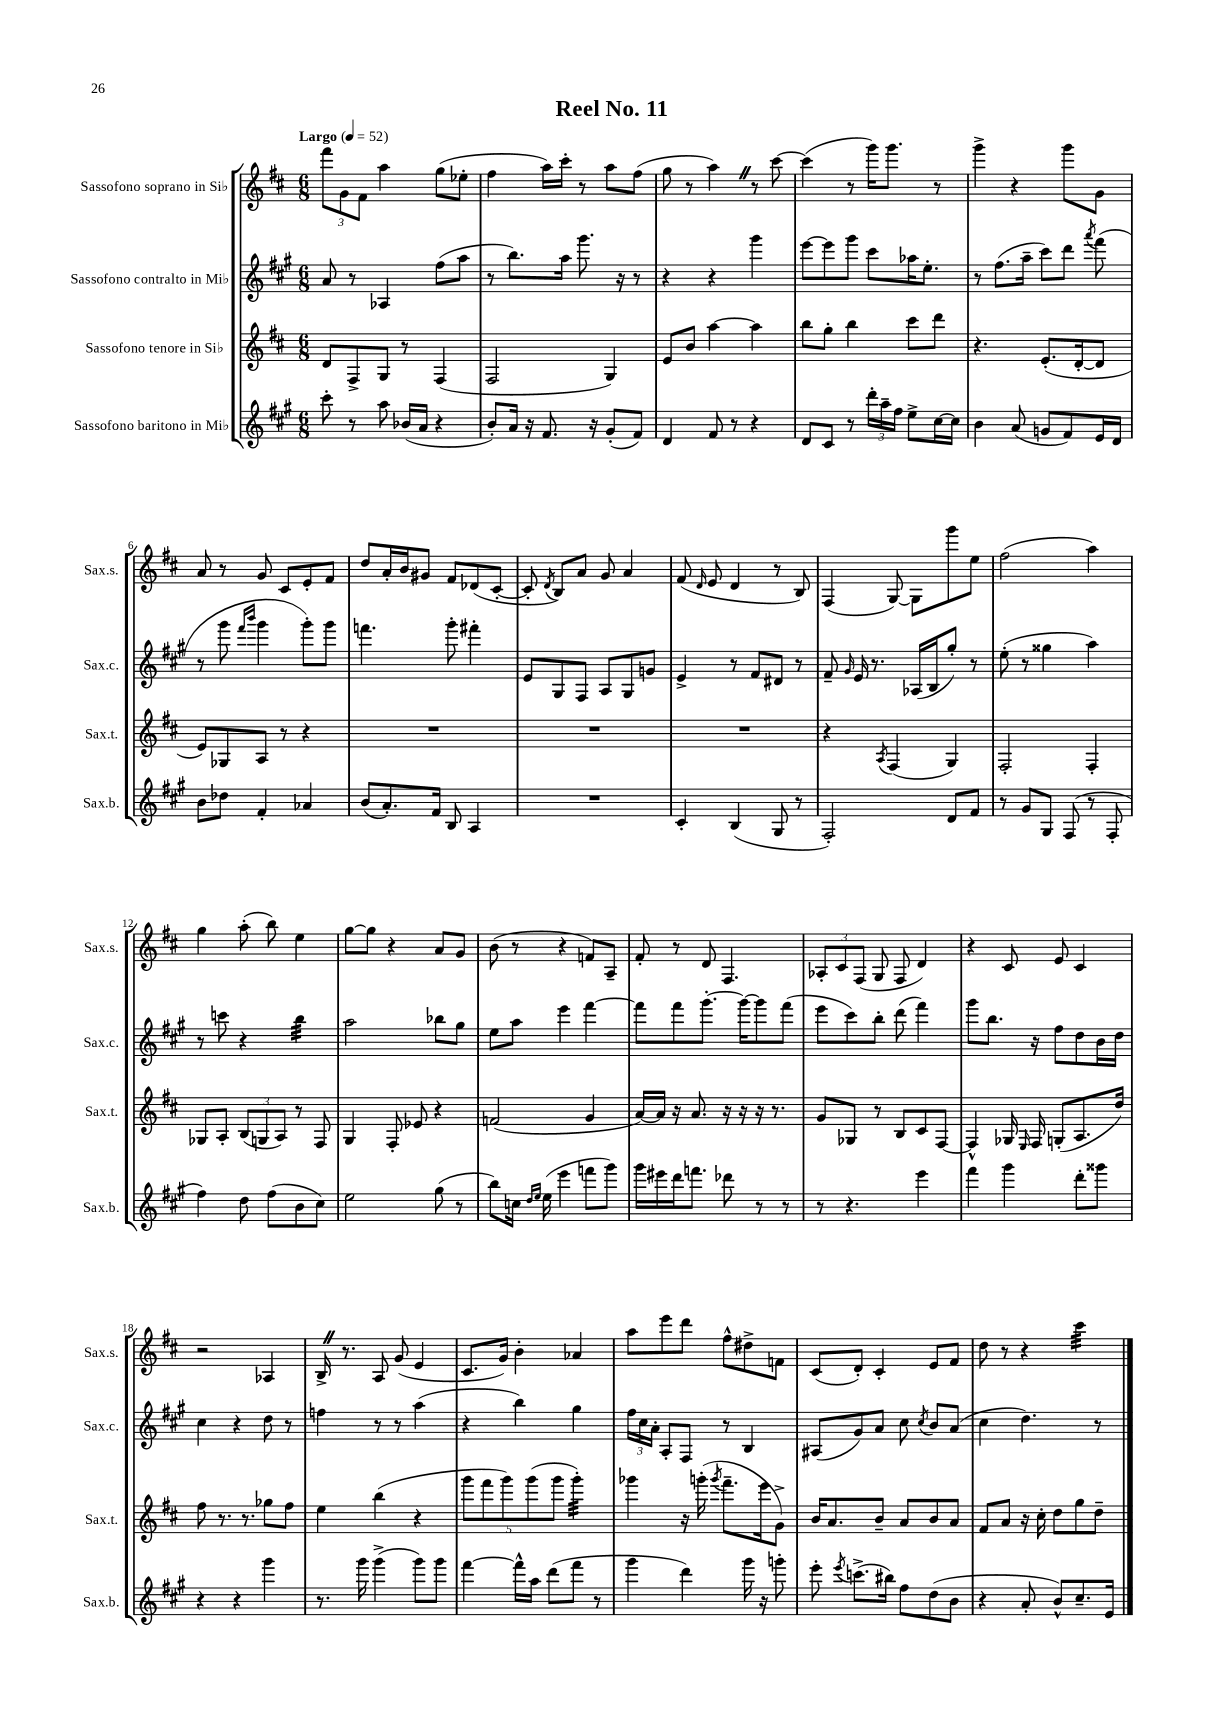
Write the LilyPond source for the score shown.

\header { title = "Reel No. 11" }
<<
\new StaffGroup <<
\new Staff = "s0" \with { instrumentName = "Sassofono soprano in Sib" shortInstrumentName = "Sax.s." } {
    \clef treble \key d \major \numericTimeSignature \time 6/8 \tempo "Largo" 4 = 52
    \autoBeamOff \tuplet 3/2 { fis'''8[ g'8 fis'8] } a''4 g''8[( ees''8]-. |
    fis''4 a''16[) cis'''16]-. r8 a''8[ fis''8]( |
    g''8 r8 a''4) \once \override BreathingSign.text = \markup { \musicglyph "scripts.caesura.straight" } \breathe r8 cis'''8~ |
    cis'''4( r8 g'''16[) g'''8.] r8 |
    g'''4-> r4 g'''8[ g'8] |
    a'8 r8 g'8 cis'8[ e'8-. fis'8] |
    d''8[ a'16-. b'16 gis'8] fis'8[ des'8( cis'8]~-. |
    cis'8-. \acciaccatura { d'8 } b8[) a'8] g'8 a'4 |
    fis'8( \grace { d'16 } e'8 d'4 r8 b8) |
    fis4( g8~) g8[ g'''8 e''8] |
    fis''2( a''4) |
    g''4 a''8-.( b''8) e''4 |
    g''8[~ g''8] r4 a'8[ g'8] |
    b'8( r8 r4 f'8[) a8]-- |
    fis'8-. r8 d'8 fis4. |
    \tuplet 3/2 { aes8[-. cis'8 fis8]( } g8 fis8 d'4) |
    r4 cis'8 e'8 cis'4 |
    r2 aes4 |
    b16-> \once \override BreathingSign.text = \markup { \musicglyph "scripts.caesura.straight" } \breathe r8. a8 g'8( e'4 |
    cis'8.[ g'16]) b'4-. aes'4 |
    a''8[ e'''8 d'''8] fis''8[-^ dis''8-> f'8] |
    cis'8[( d'8]-.) cis'4-. e'8[ fis'8] |
    d''8 r8 r4 cis'''4:32 \bar "|." |
}
\new Staff = "s1" \with { instrumentName = "Sassofono contralto in Mib" shortInstrumentName = "Sax.c." } {
    \clef treble \key a \major \numericTimeSignature \time 6/8
    \autoBeamOff a'8 r8 aes4 fis''8[( a''8] |
    r8 b''8.[) a''16] gis'''8. r16 r8 |
    r4 r4 gis'''4 |
    e'''8[~ e'''8 gis'''8] cis'''8[ aes''16 e''8.]-. |
    r8 fis''8.[( a''16]-- cis'''8[) d'''8] \acciaccatura { a'''8 } fis'''8( |
    r8 gis'''8 \grace { fis'''16[ b'''16] } gis'''4 gis'''8[-.) gis'''8] |
    f'''4. gis'''8-. fis'''4-. |
    e'8[ gis8 fis8] a8[ gis8 g'8] |
    e'4-> r8 fis'8[ dis'8] r8 |
    fis'8-- \grace { gis'16 } e'16 r8. aes16[( b16 gis''8]-.) r8 |
    e''8-.( r8 gisis''4 a''4) |
    r8 c'''8 r4 b''4:32 |
    a''2 bes''8[ gis''8] |
    e''8[ a''8] e'''4 fis'''4~ |
    fis'''8[ fis'''8 gis'''8.]~-. gis'''16[~ gis'''8 fis'''8]( |
    e'''8[ cis'''8) b''8]-. d'''8( fis'''4) |
    gis'''8[ b''8.] r16 fis''8[ d''8 b'16 d''16] |
    cis''4 r4 d''8 r8 |
    f''4 r8 r8 a''4( |
    r4 b''4) gis''4 |
    \tuplet 3/2 { fis''16[ cis''16 a'16]-. } a8[-. fis8] r8 b4 |
    ais8[( gis'8) a'8] cis''8 \acciaccatura { cis''8 } b'8[ a'8]( |
    cis''4 d''4.) r8 \bar "|." |
}
\new Staff = "s2" \with { instrumentName = "Sassofono tenore in Sib" shortInstrumentName = "Sax.t." } {
    \clef treble \key d \major \numericTimeSignature \time 6/8
    \autoBeamOff d'8[ fis8-> g8] r8 fis4( |
    fis2 g4) |
    e'8[ b'8] a''4~ a''4 |
    b''8[ g''8]-. b''4 cis'''8[ d'''8] |
    r4. e'8.[-.( d'16~-. d'8] |
    e'8[) ges8 a8] r8 r4 |
    R2. |
    R2. |
    R2. |
    r4 \acciaccatura { a8 } fis4( g4) |
    fis2-. fis4-. |
    ges8[ a8]-. \tuplet 3/2 { b8[( g8 a8]) } r8 fis8 |
    g4 fis8-. ees'8 r4 |
    f'2( g'4 |
    a'16[~) a'16] r16 a'8. r16 r16 r16 r8. |
    g'8[ ges8] r8 b8[ cis'8 fis8]~ |
    fis4-^ ges16 \grace { e16 } fis16 g8[-.( a8. d''16]) |
    fis''8 r8. r8. ges''8[ fis''8] |
    e''4 b''4( r4 |
    \tuplet 5/4 { g'''8[ fis'''8 g'''8) g'''8( g'''8] } g'''4:32-.) |
    ges'''4 r16 g'''16-.( \acciaccatura { g'''8 } fis'''8.[-- e'''16 g'8]->) |
    b'16[ a'8. b'8]-- a'8[ b'8 a'8] |
    fis'8[ a'8] r16 cis''16-. d''8[ g''8 d''8]-- \bar "|." |
}
\new Staff = "s3" \with { instrumentName = "Sassofono baritono in Mib" shortInstrumentName = "Sax.b." } {
    \clef treble \key a \major \numericTimeSignature \time 6/8
    \autoBeamOff cis'''8-. r8 a''8 bes'16[( a'16] r4 |
    b'8[-.) a'16] r16 fis'8. r16 gis'8[-.( fis'8]) |
    d'4 fis'8 r8 r4 |
    d'8[ cis'8] r8 \tuplet 3/2 { d'''16[-. a''16-- fis''16] } e''8[-> cis''16~ cis''16] |
    b'4 a'8( g'8[ fis'8) e'16 d'16] |
    b'8[ des''8] fis'4-. aes'4 |
    b'8[( a'8.-.) fis'16] b8 a4 |
    R2. |
    cis'4-. b4( gis8 r8 |
    fis2-.) d'8[ fis'8] |
    r8 gis'8[ gis8] fis8( r8 fis8-. |
    fis''4) d''8 fis''8[( b'8 cis''8]) |
    e''2 gis''8( r8 |
    b''8[) c''16] \grace { d''16[ e''16] } e''16( e'''4 f'''8[ gis'''8]) |
    gis'''16[ eis'''16 d'''16 f'''8.] des'''8 r8 r8 |
    r8 r4. e'''4 |
    fis'''4 gis'''4 d'''8[-. gisis'''8] |
    r4 r4 gis'''4 |
    r8. gis'''16 gis'''4->( gis'''8[) gis'''8] |
    fis'''4~ fis'''16[-^ a''16] d'''8[( fis'''8] r8 |
    gis'''4 d'''4) gis'''16 r16 g'''8-. |
    e'''8-. \acciaccatura { e'''8 } c'''8.[->( bis''16]) fis''8[ d''8( b'8] |
    r4 a'8-. b'8[-^) cis''8.-- e'16] \bar "|." |
}
>>
>>
